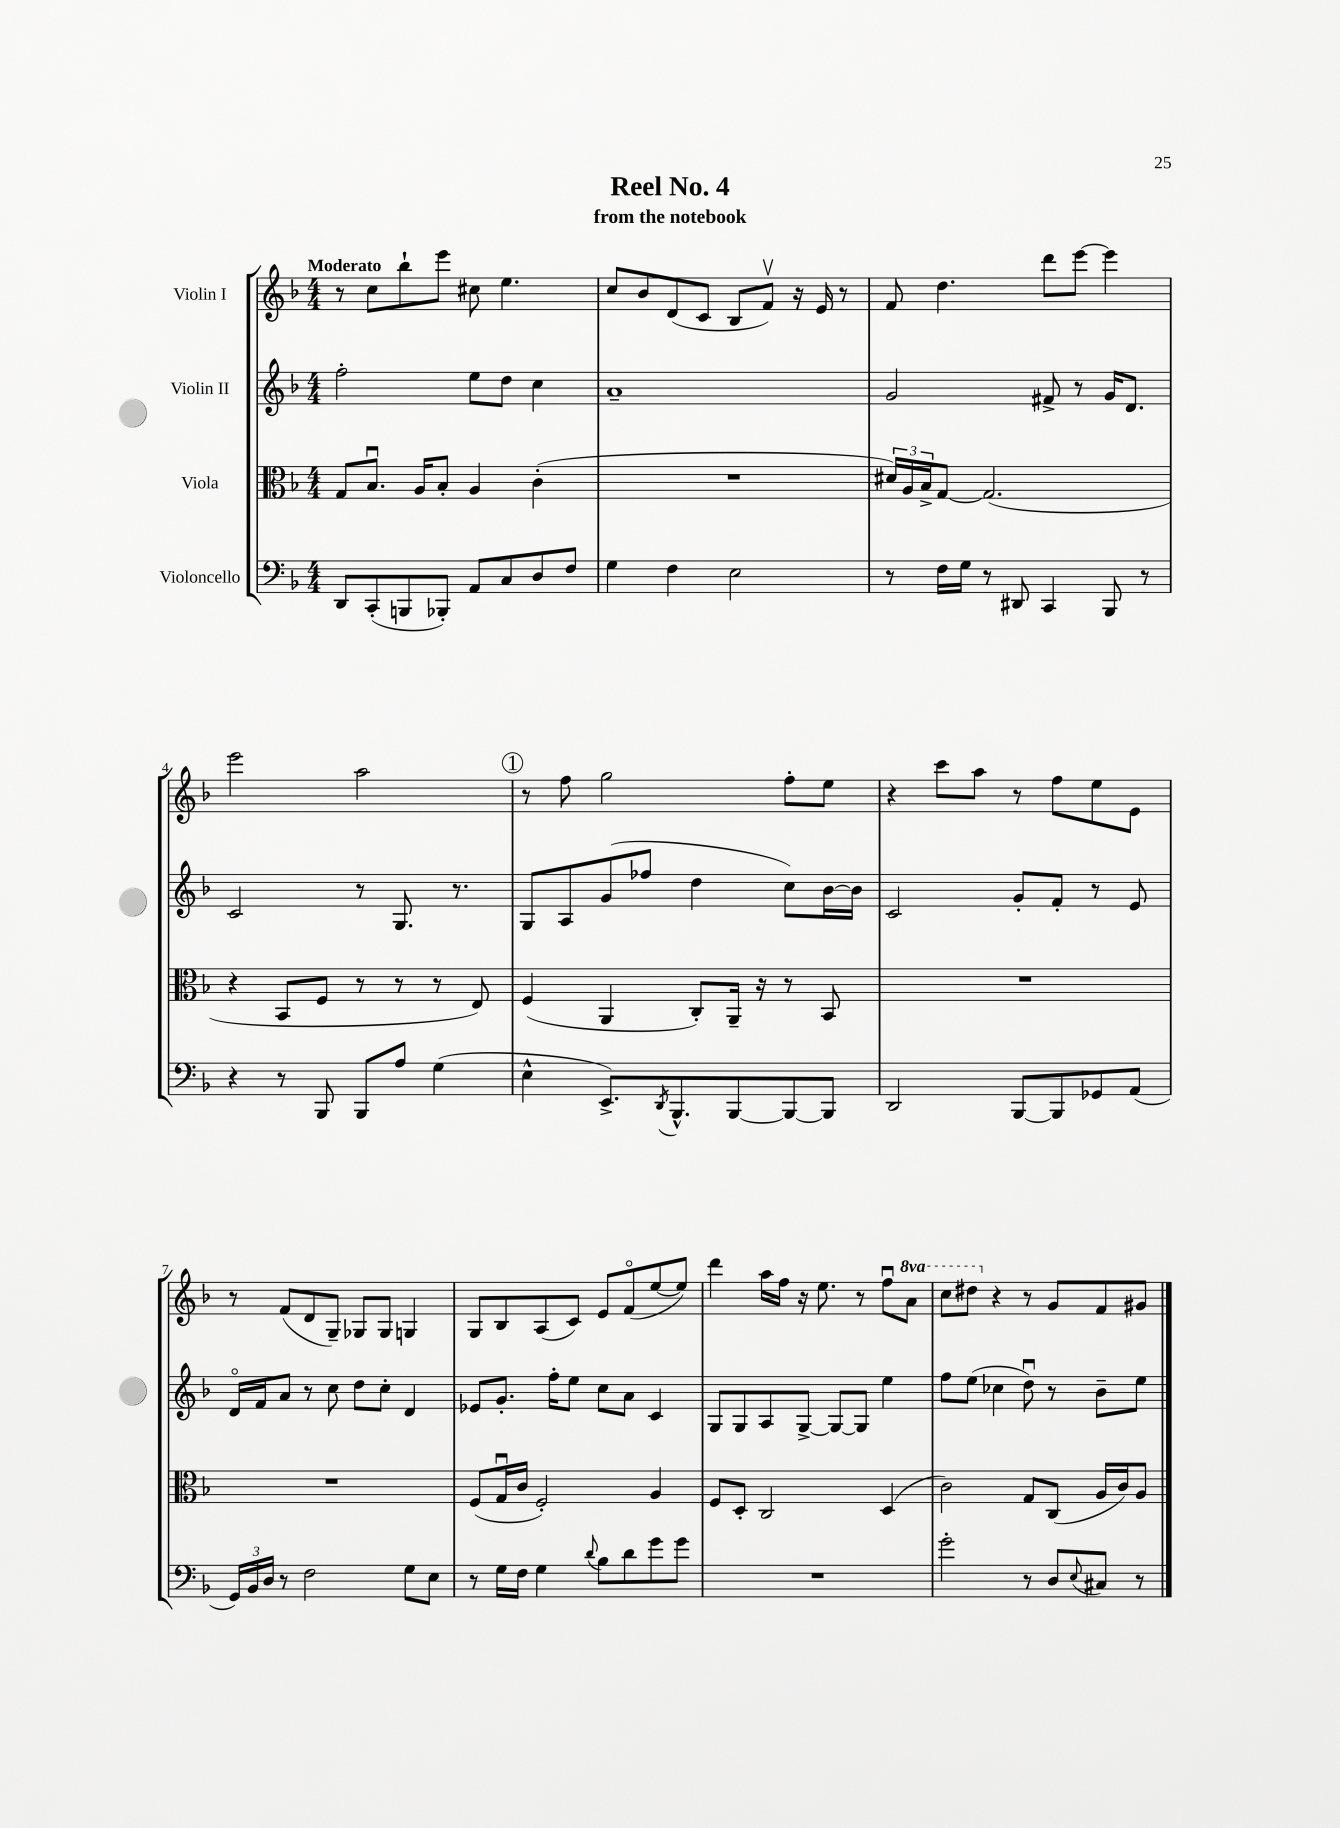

**kern	**kern	**kern	**kern
*part4	*part3	*part2	*part1
*staff4	*staff3	*staff2	*staff1
*I"Violoncello	*I"Viola	*I"Violin II	*I"Violin I
*clefF4	*clefC3	*clefG2	*clefG2
*k[b-]	*k[b-]	*k[b-]	*k[b-]
*M4/4	*M4/4	*M4/4	*M4/4
=1	=1	=1	=1
!	!	!	!LO:TX:a:B:t=Moderato
8DD/L	8G/L	2ff'\	8r
(8CC'/	8.B-u/J	.	8cc\L
8BBBn/	.	.	8bb-`\
.	16A/KL	.	.
8BBB-X'/J)	8B-'/J	.	8eee\J
8AA/L	4A/	8ee\L	8cc#X\
8C/	.	8dd\J	4.ee\
8D/	(4c'\	4cc\	.
8F/J	.	.	.
=2	=2	=2	=2
4G\	1r	1a~	8cc/L
.	.	.	8b-/
4F\	.	.	(8d/
.	.	.	8c/J
2E\	.	.	8B-/L
.	.	.	8fv/J)
.	.	.	16r
.	.	.	16e/
.	.	.	8r
=3	=3	=3	=3
8r	24d#X/LL)	2g/	8f/
.	24A/	.	.
.	24B-^/J	.	.
16F\LL	[8G/J	.	4.dd\
16G\JJ	.	.	.
8r	(2.G/]	.	.
8DD#X/	.	.	.
4CC/	.	8f#X^/	8ddd\L
.	.	8r	[8eee\J
8BBB-/	.	16g/KL	4eee\]
.	.	8.d/J	.
8r	.	.	.
!!LO:LB:g=z
=4	=4	=4	=4
4r	4r	2c/	2eee\
8r	8BB-/L	.	.
8BBB-/	8F/J	.	.
8BBB-/L	8r	8r	2aa\
8A/J	8r	8.G/	.
(4G\	8r	.	.
.	.	8.r	.
.	8E/)	.	.
!!LO:REH:place=s1:t=1
=5	=5	=5	=5
4E^^\	(4F/	8G/L	8r
.	.	8A/	8ff\
8.EE^/L)	4AA/	(8g/	2gg\
.	.	8ff-X/J	.
8qDD/	.	.	.
8.BBB-^^/	.	.	.
.	8C'/L)	4dd\	.
[8BBB-/	16AA~/Jk	.	.
.	16r	.	.
8BBB-/_	8r	8cc\L)	8ff'\L
8BBB-/J]	8BB-/	[16b-\L	8ee\J
.	.	16b-\JJ]	.
=6	=6	=6	=6
2DD/	1r	2c/	4r
.	.	.	8ccc\L
.	.	.	8aa\J
[8BBB-/L	.	8g'/L	8r
8BBB-/]	.	8f'/J	8ff\L
8GG-X/	.	8r	8ee\
(8AA/J	.	8e/	8e\J
!!LO:LB:g=z
=7	=7	=7	=7
24GG/LL)	1r	16d/LL	8r
24BB-/	.	.	.
.	.	16f/J	.
24D/JJ	.	.	.
8r	.	8a/J	(8f/L
2F\	.	8r	8d/
.	.	8cc\	8G~/J)
.	.	8dd\L	8G-X/L
.	.	8cc'\J	8G-/J
8G\L	.	4d/	4Gn/
8E\J	.	.	.
=8	=8	=8	=8
8r	(8F/L	8e-X/L	8G/L
16G\LL	16Gu/L	8.g'/J	8B-/
16F\JJ	16c/JJ	.	.
4G\	2F'/)	.	(8A/
.	.	16ff'\KL	.
.	.	8ee\J	8c/J)
8qqd/	.	.	.
8B-\L	.	8cc\L	8e/L
8d\	.	8a\J	(8f/
8g\	4A/	4c/	[8ee/
8g\J	.	.	8ee/J])
=9	=9	=9	=9
1r	8F/L	8G/L	4ddd\
.	8D'/J	8G/	.
.	2C/	8A/	16aa\LL
.	.	.	16ff\JJ
.	.	[8G^/J	16r
.	.	.	8.ee\
.	.	8G/L_	.
.	.	8G/J]	8r
.	(4D/	4ee\	8ffu\L
*	*	*	*8va
.	.	.	8aa\J
=10	=10	=10	=10
2g'\	2c\)	8ff\L	8ccc\L
.	.	(8ee\J	8ddd#X\J
*	*	*	*X8va
.	.	4cc-X\	4r
8r	8G/L	8ddu\)	8r
8D/L	(8C/J	8r	8g/L
8qqE/	.	.	.
8C#X/J	16A/LL	8b-~\L	8f/
.	16c/J)	.	.
8r	8A/J	8ee\J	8g#X/J
==	==	==	==
*-	*-	*-	*-
